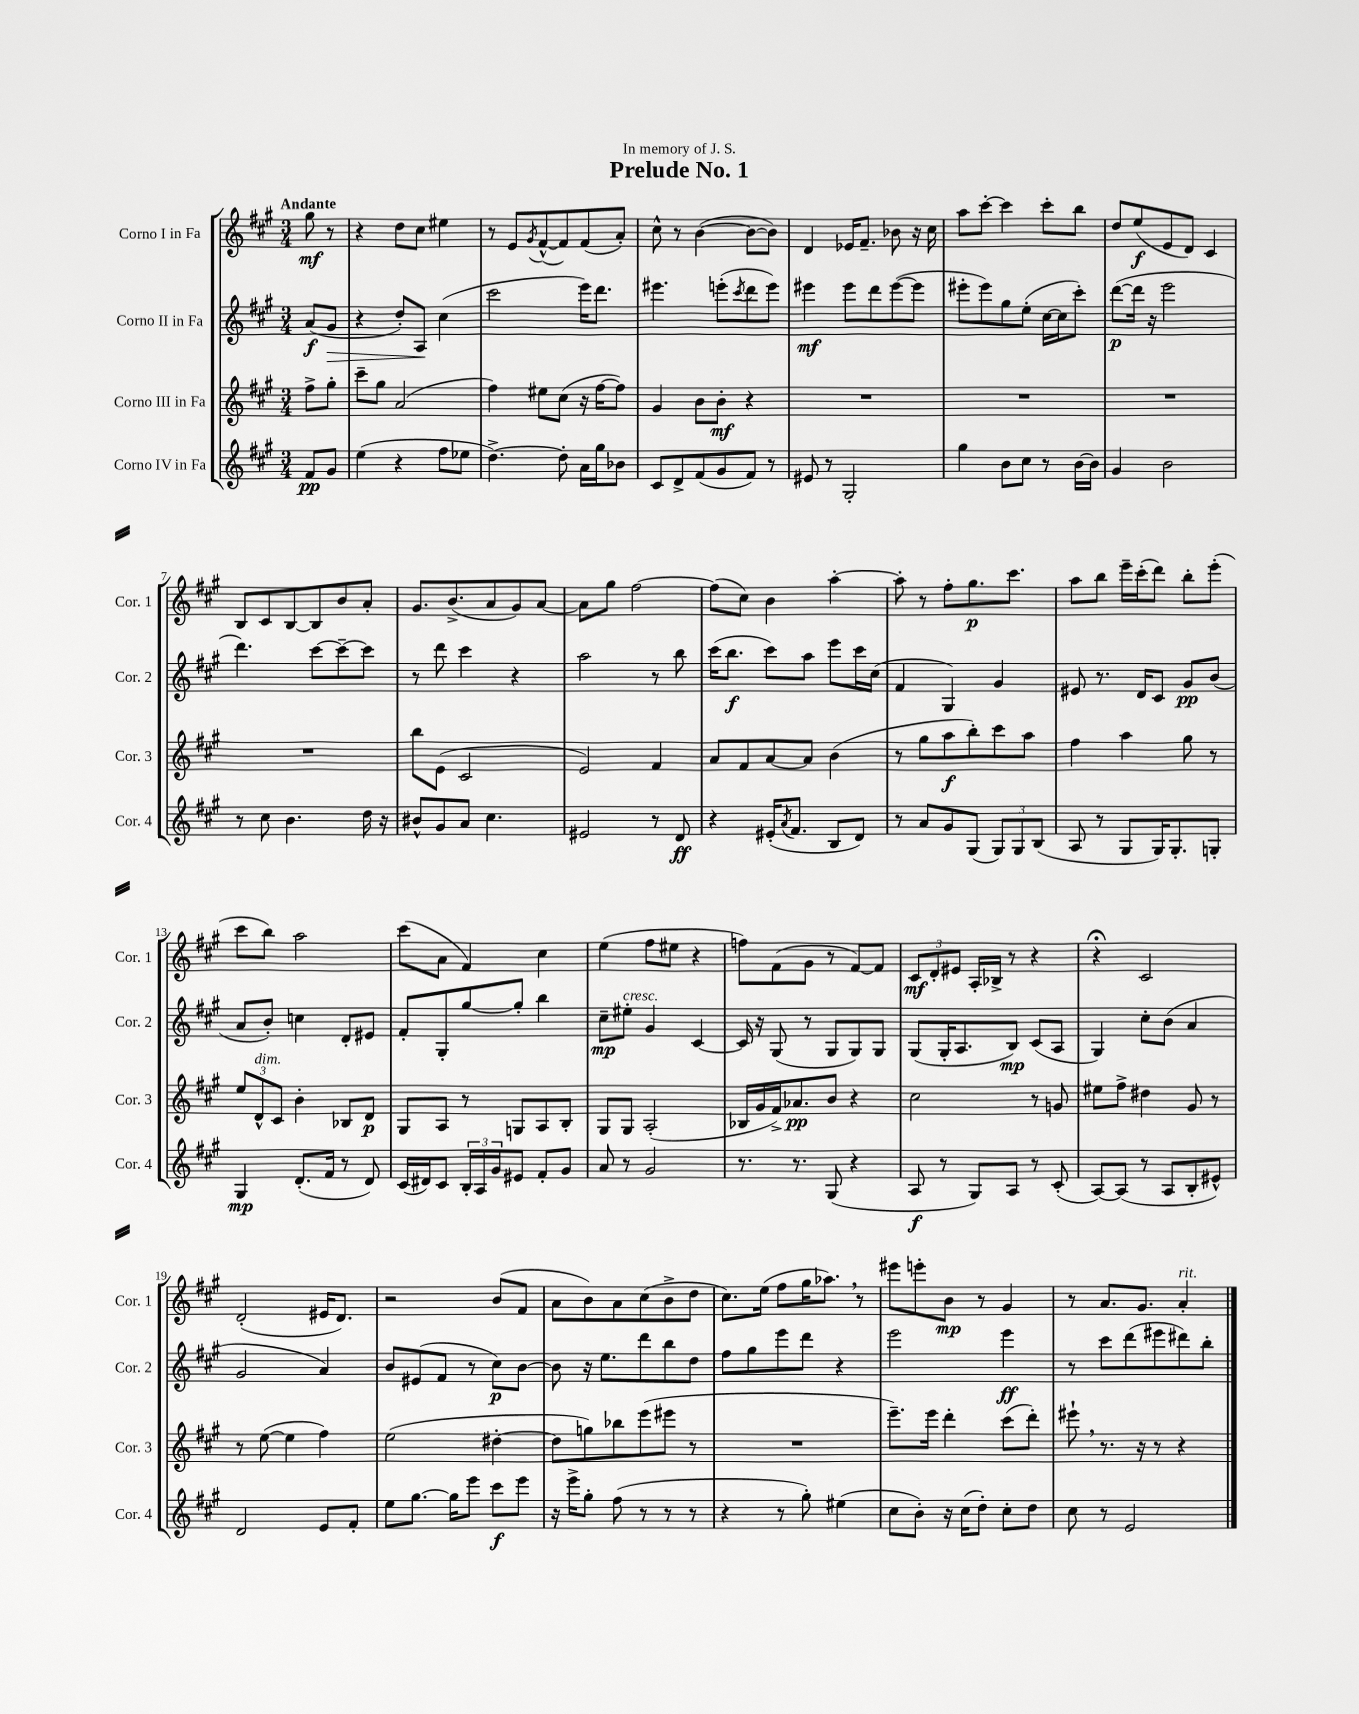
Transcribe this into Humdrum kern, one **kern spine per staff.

**kern	**kern	**kern	**kern
*staff4	*staff3	*staff2	*staff1
*clefG2	*clefG2	*clefG2	*clefG2
*k[f#c#g#]	*k[f#c#g#]	*k[f#c#g#]	*k[f#c#g#]
*M3/4	*M3/4	*M3/4	*M3/4
8f#	8ff#^	(8a	8gg#
8g#	8gg#'	8g#	8r
=	=	=	=
(4ee	8ccc#~	4r	4r
.	8gg#	.	.
4r	(2a	8dd')	8dd
.	.	8A	8cc#
8ff#	.	(4cc#	4ee#
8ee-	.	.	.
=	=	=	=
[4.dd^)	4ff#)	2ccc#	8r
.	.	.	8e
.	.	.	8qg#
.	8ee#	.	([8f#^^
8dd']	(8cc#	.	8f#])
16a	16r	16eee)	(8f#
16gg#	[16ff#	8.ddd	.
8b-	8ff#])	.	8a')
=	=	=	=
8c#	4g#	4.eee#	8cc#^^
8d^	.	.	8r
(8f#	8b	.	([4b
8g#	8b'	(8eee'	.
.	.	8qccc#	.
8f#)	4r	8ddd	8b_
8r	.	8eee)	8b])
=	=	=	=
8e#	2.r	4eee#	4d
8r	.	.	.
2G#'	.	8eee#	16e-
.	.	.	8.f#~
.	.	8ddd	.
.	.	([8eee#	8b-
.	.	8eee#]	16r
.	.	.	16cc#
=	=	=	=
4gg#	2.r	8eee#'	8aa
.	.	8eee#)	[8ccc#'
8b	.	8gg#	4ccc#]
8cc#	.	(8ee'	.
8r	.	[16cc#	8ccc#'
.	.	16cc#]	.
[16b	.	8ccc#')	8bb
16b]	.	.	.
=	=	=	=
4g#	2.r	([8ddd	8dd
.	.	16ddd]	(8ee
.	.	16r	.
2b	.	2eee	8e
.	.	.	8d)
.	.	.	4c#
=	=	=	=
8r	2.r	4.ddd)	8B
8cc#	.	.	8c#
4.b	.	.	[8B
.	.	[8ccc#	8B]
.	.	8ccc#~_	8b
16dd	.	8ccc#]	8a'
16r	.	.	.
=	=	=	=
8b#^^	8bb	8r	8.g#
8g#	(8e	8ddd	.
.	.	.	(8.b^
8a	2c#	4ccc#	.
4.cc#	.	.	8a
.	.	4r	8g#)
.	.	.	[8a
=	=	=	=
2e#	2e)	2aa	8a]
.	.	.	8gg#
.	.	.	[2ff#
8r	4f#	8r	.
8d	.	8bb	.
=	=	=	=
4r	8a	(16ccc#	(8ff#]
.	.	8.bb	.
.	8f#	.	8cc#)
(16e#'	[8a	8ccc#)	4b
8qa	.	.	.
8.f#	.	.	.
.	8a]	8aa	.
8B	(4b	8eee	[4aa'
8d)	.	16ccc#	.
.	.	(16cc#	.
=	=	=	=
8r	8r	4f#	8aa']
8a	8gg#	.	8r
8g#	8aa	4G#)	8ff#'
(8G#	8bb')	.	8.gg#
12G#)	8ccc#	4g#	.
.	.	.	8.ccc#
12G#	.	.	.
.	8aa	.	.
(12B	.	.	.
=	=	=	=
8A	4ff#	8e#	8aa
8r	.	8.r	8bb
8G#	4aa	.	16eee~
.	.	16d	(16ccc#'
16G#)	.	8c#	8ddd)
8.G#'	.	.	.
.	8gg#	8g#	8bb'
8G'	8r	(8b	(8eee'
=	=	=	=
4G#	12ee	8a	8ccc#
.	12d^^	.	.
.	.	8b')	8bb)
.	12c#	.	.
(8.d'	4b'	4cc	2aa
16f#	.	.	.
8r	8B-	8d'	.
8d)	8d	8e#	.
=	=	=	=
(16c#	8G#	8f#'	(8ccc#
16d#)	.	.	.
8c#	8A	8G#'	8a
24B'	8r	[8gg#	4f#)
24A	.	.	.
24g#	.	.	.
8e#	8G	8gg#']	.
8f#'	8A	4bb	4cc#
8g#	8B'	.	.
=	=	=	=
8a	8G#	8cc#~	(4ee
8r	8G#	8ee#'	.
2g#	(2A'	4g#	8ff#
.	.	.	8ee#
.	.	[4c#	4r
=	=	=	=
8.r	16B-	16c#]	8ff)
.	16g#	16r	.
.	16f#^)	(8G#	(8f#
8.r	8.a-	.	.
.	.	8r	8g#
(8G#	8b	8G#	8r
4r	4r	8G#)	[8f#)
.	.	8G#	8f#]
=	=	=	=
8A	2cc#	(8G#	12c#
.	.	.	12d'
8r	.	16G#'	.
.	.	.	12e#
.	.	8.A	.
8G#)	.	.	16A'
.	.	.	16B-^
8A	.	8B)	8r
8r	8r	(8c#	4r
(8c#'	8g	8A	.
=	=	=	=
[8A)	8ee#	4G#)	4r;
(8A]	8ff#^	.	.
8r	4dd#	8cc#'	2c#
8A	.	(8b	.
8B'	8g#	4a	.
8e#^^)	8r	.	.
=	=	=	=
2d	8r	2g#	(2d'
.	([8ee	.	.
.	4ee]	.	.
8e	4ff#)	4a)	16e#
.	.	.	8.d)
8f#'	.	.	.
=	=	=	=
8ee	(2ee	8b	2r
[8.gg#	.	(8e#	.
.	.	8f#	.
16gg#]	.	.	.
8eee	.	8r	.
8ccc#	[4dd#'	8cc#)	(8b
8eee	.	[8b	8f#
=	=	=	=
16r	8dd#]	8b]	8a
16eee^	.	.	.
8gg#'	8gg)	16r	8b)
.	.	8.ee	.
(8ff#	8bb-	.	8a
8r	(8eee	8ddd	(8cc#
8r	8eee#	8bb	8b^
8r	8r	8dd	8dd
=	=	=	=
4r	2.r	8ff#	8.cc#)
.	.	8gg#	.
.	.	.	(16ee
8r	.	8eee	8ff#
8gg#')	.	8ddd	16gg#
.	.	.	8.aa-)
(4ee#	.	4r	.
.	.	.	8r
=	=	=	=
8cc#	8.eee~)	2eee	8eee#
8b')	.	.	8eee'
.	16eee	.	.
16r	4ddd'	.	8b
(16cc#	.	.	.
8dd')	.	.	8r
8cc#'	(8ccc#	4eee	4g#
8dd	8ddd')	.	.
=	=	=	=
8cc#	8eee#`	8r	8r
8r	8.r	8ccc#	8.a
2e	.	(8ddd	.
.	16r	.	8.g#
.	8r	8eee#	.
.	4r	8ddd#)	4a'
.	.	8bb'	.
==	==	==	==
*-	*-	*-	*-
